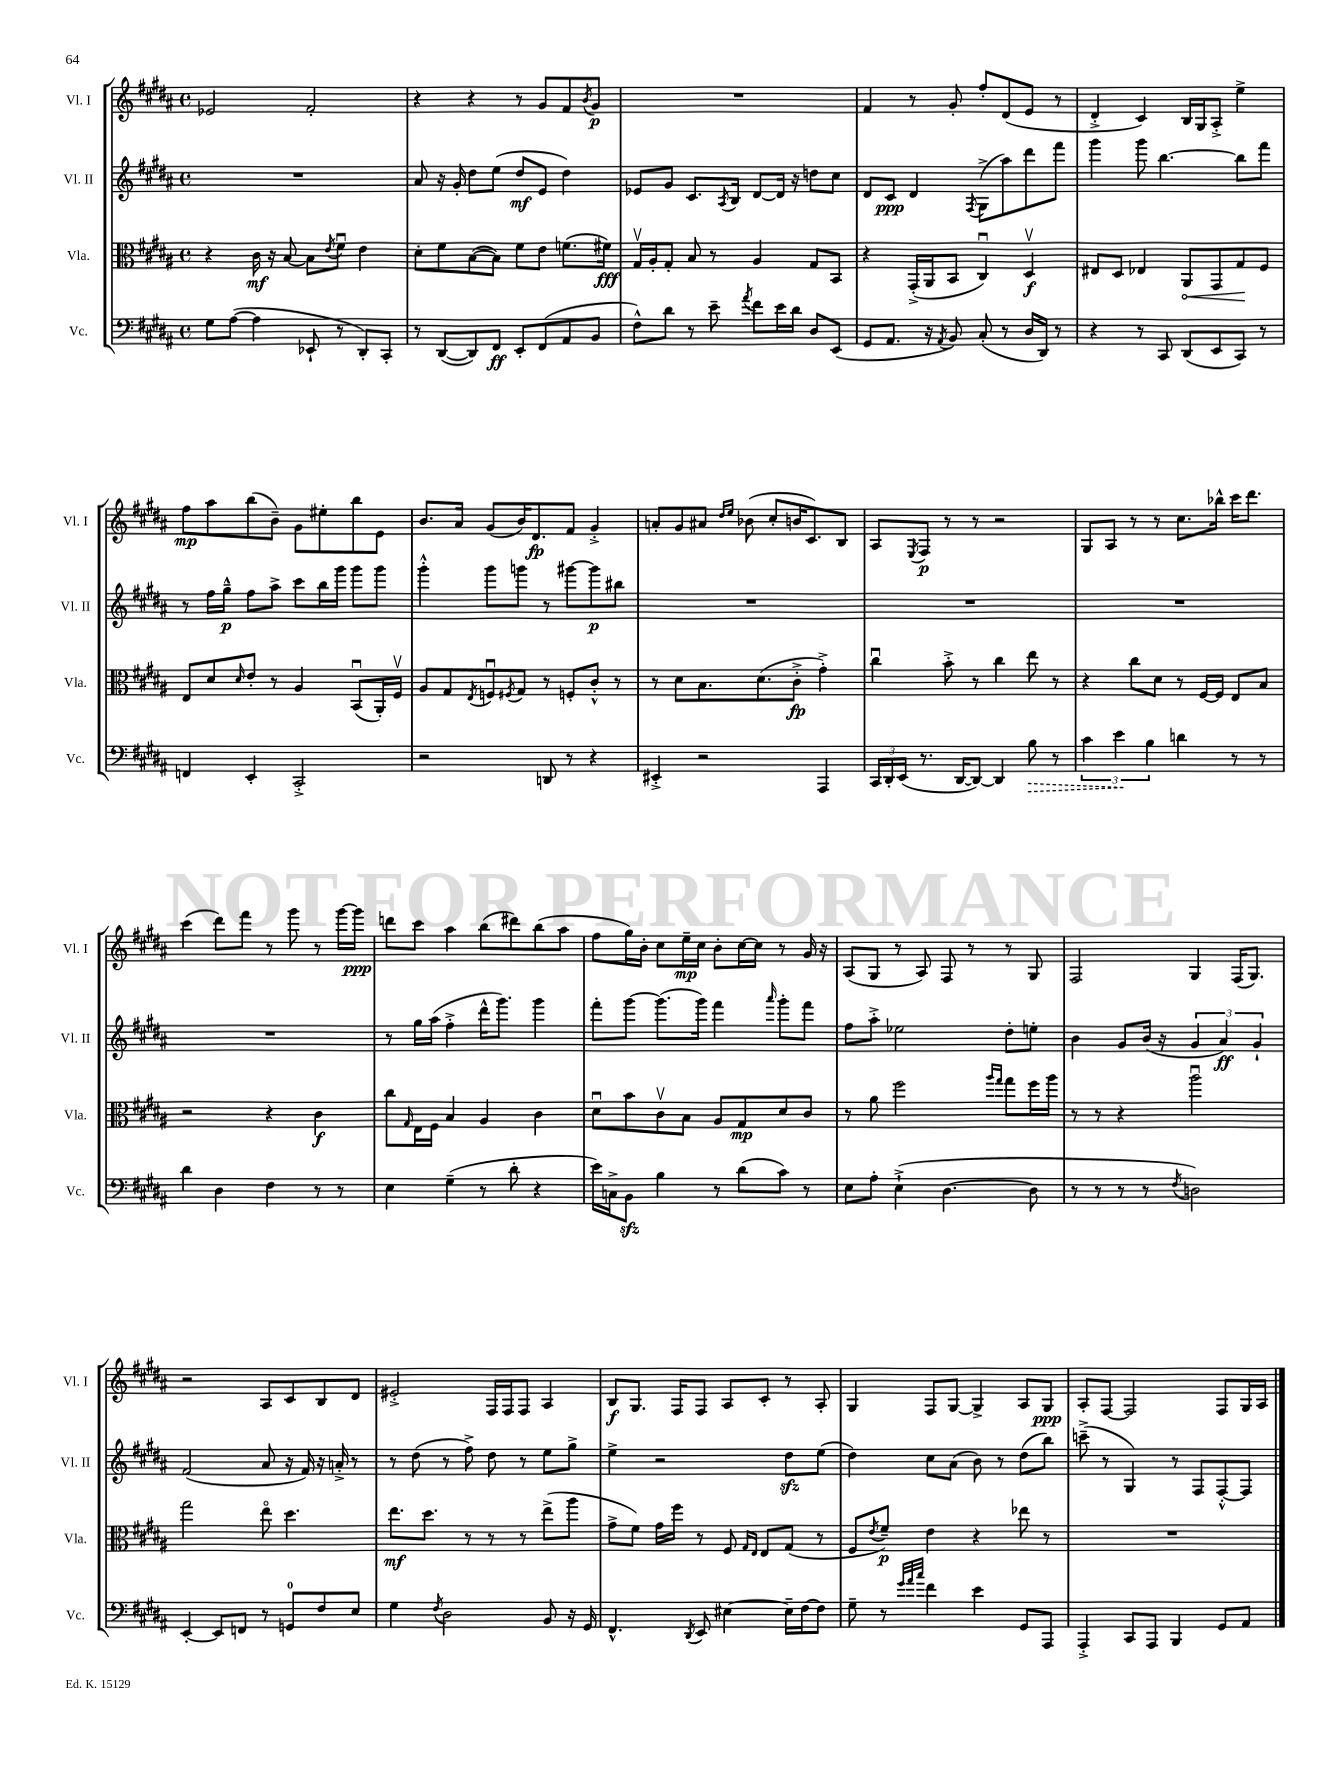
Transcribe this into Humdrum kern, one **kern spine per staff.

**kern	**dynam	**kern	**dynam	**kern	**dynam	**kern	**dynam
*part4	*part4	*part3	*part3	*part2	*part2	*part1	*part1
*staff4	*staff4	*staff3	*staff3	*staff2	*staff2	*staff1	*staff1
*I"Vc.	*	*I"Vla.	*	*I"Vl. II	*	*I"Vl. I	*
*I'Vc.	*	*I'Vla.	*	*I'Vl. II	*	*I'Vl. I	*
*clefF4	*	*clefC3	*	*clefG2	*	*clefG2	*
*k[f#c#g#d#a#]	*	*k[f#c#g#d#a#]	*	*k[f#c#g#d#a#]	*	*k[f#c#g#d#a#]	*
*M4/4	*	*M4/4	*	*M4/4	*	*M4/4	*
*met(c)	*	*met(c)	*	*met(c)	*	*met(c)	*
=139	=139	=139	=139	=139	=139	=139	=139
8G#\L	.	4r	.	1r	.	2e-X/	.
([8A#\J	.	.	.	.	.	.	.
4A#\]	.	16c#\	mf	.	.	.	.
.	.	16r	.	.	.	.	.
.	.	[8B/	.	.	.	.	.
8EE-X`/	.	8B\L]	.	.	.	2f#'/	.
.	.	8qe/	.	.	.	.	.
8r	.	8f#u\J	.	.	.	.	.
8DD#'/L)	.	4e\	.	.	.	.	.
8CC#'/J	.	.	.	.	.	.	.
=140	=140	=140	=140	=140	=140	=140	=140
8r	.	8d#'\L	.	8a#/	.	4r	.
([8DD#/L	.	8f#\	.	16r	.	.	.
.	.	.	.	16g#'/	.	.	.
8DD#/])	.	([8B\	.	8dd#\L	.	4r	.
8FF#/J	ff	8B\J])	.	(8ee\J	.	.	.
8EE'/L	.	8f#\L	.	8dd#/L	mf	8r	.
(8FF#/	.	8e\J	.	8e/J	.	8g#/L	.
8AA#/	.	(8.fn\L	.	4dd#\)	.	8f#/	.
.	.	.	.	.	.	8qb/	.
8BB/J	.	.	.	.	.	8g#/J	p
.	.	16f#X\Jk)	fff	.	.	.	.
=141	=141	=141	=141	=141	=141	=141	=141
8F#^^\L)	.	16G#v/LL	.	8e-X/L	.	1r	.
.	.	16A#'/J	.	.	.	.	.
8d#\J	.	8G#'/J	.	8g#/J	.	.	.
8r	.	8B/	.	8.c#/L	.	.	.
8e~\	.	8r	.	.	.	.	.
.	.	.	.	8qA#/	.	.	.
.	.	.	.	16B/Jk	.	.	.
8qa#/	.	.	.	.	.	.	.
8f#\L	.	4A#/	.	[8d#/L	.	.	.
16e\L	.	.	.	16d#/Jk]	.	.	.
16d#\JJ	.	.	.	16r	.	.	.
8D#/L	.	8G#/L	.	8ddn\L	.	.	.
(8EE/J	.	8BB/J	.	8cc#\J	.	.	.
=142	=142	=142	=142	=142	=142	=142	=142
8GG#/L	.	4r	.	8d#/L	.	4f#/	.
8.AA#/J	.	.	.	8c#/J	ppp	.	.
.	.	(16GG#'^/LL	.	4d#/	.	8r	.
16r	.	16AA#/J	.	.	.	.	.
8qAA#/	.	.	.	.	.	.	.
8BB/)	.	8BB/J	.	.	.	8g#'/	.
.	.	.	.	8qF#/	.	.	.
(8C#'/	.	4C#u/)	.	(8G#^\L	.	8ff#'/L	.
8r	.	.	.	8aa#\)	.	(8d#/	.
16D#/LL	.	4D#v/	f	8ddd#\	.	8e/J	.
16DD#/JJ)	.	.	.	.	.	.	.
8r	.	.	.	8fff#\J	.	8r	.
=143	=143	=143	=143	=143	=143	=143	=143
4r	.	8E#X/L	.	4ggg#\	.	4d#'^/	.
.	.	8D#/J	.	.	.	.	.
8r	.	4E-X/	.	8ggg#\	.	4c#/)	.
8CC#/	.	.	.	[4.bb\	.	.	.
!	!	!	!LO:HP:b	!	!	!	!
(8DD#/L	.	8AA#/L	<	.	.	16B/LL	.
.	.	.	.	.	.	16G#/J	.
8EE/	.	8GG#/	.	.	.	8A#'^/J	.
8CC#/J)	.	8G#/	.	8bb\L]	.	4ee^\	.
8r	.	8F#/J	[	8fff#\J	.	.	.
!!LO:LB:g=z
=144	=144	=144	=144	=144	=144	=144	=144
4FFn/	.	8E/L	.	8r	.	8ff#\L	mp
.	.	8d#/	.	16ff#\LL	.	8aa#\	.
.	.	.	.	16gg#~^^\JJ	p	.	.
.	.	16qqd#/	.	.	.	.	.
4EE'/	.	8e'/J	.	8ff#\L	.	(8bb\	.
.	.	8r	.	8aa#^\J	.	8b~\J)	.
2CC#'^/	.	4A#/	.	8ccc#\L	.	8g#\L	.
.	.	.	.	16bb\L	.	8ee#X'\	.
.	.	.	.	16ggg#\JJ	.	.	.
.	.	(8BBu/L	.	8ggg#\L	.	8bb\	.
.	.	16AA#'/L)	.	8ggg#\J	.	8e\J	.
.	.	16F#v/JJ	.	.	.	.	.
=145	=145	=145	=145	=145	=145	=145	=145
2r	.	8A#/L	.	4ggg#'^^\	.	8.b/L	.
.	.	8G#/	.	.	.	.	.
.	.	.	.	.	.	16a#/Jk	.
.	.	8qE/	.	.	.	.	.
.	.	8Fnu/	.	8ggg#\L	.	(8g#/L	.
.	.	8qF#X/	.	.	.	.	.
.	.	8G#/J	.	8gggn\J	.	16b/K)	.
.	.	.	.	.	.	8.d#/	fp
8DDn/	.	8r	.	8r	.	.	.
8r	.	8Fn'/L	.	[8ggg#X\L	.	8f#/J	.
4r	.	8c#'^^/J	.	8ggg#\]	p	4g#'^/	.
.	.	8r	.	8bb#X\J	.	.	.
=146	=146	=146	=146	=146	=146	=146	=146
4EE#X'^/	.	8r	.	1r	.	8an'/L	.
.	.	8d#\L	.	.	.	8g#/	.
2r	.	8.B\	.	.	.	8a#X/J	.
.	.	.	.	.	.	16qqdd#/LL	.
.	.	.	.	.	.	16qqee/JJ	.
.	.	.	.	.	.	(8b-X\	.
.	.	(8.d#\	.	.	.	.	.
.	.	.	.	.	.	8cc#'/L	.
.	.	8c#'^\J	fp	.	.	16bn/K	.
.	.	.	.	.	.	8.c#/)	.
4AAA#/	.	4g#'^\)	.	.	.	.	.
.	.	.	.	.	.	8B/J	.
=147	=147	=147	=147	=147	=147	=147	=147
24CC#/LL	.	4cc#u\	.	1r	.	8A#/L	.
24DD#'/	.	.	.	.	.	.	.
(24EE/JJ	.	.	.	.	.	.	.
.	.	.	.	.	.	8qE/	.
8.r	.	.	.	.	.	8F#/J	p
.	.	8b'^\	.	.	.	8r	.
[16DD#/KL	.	.	.	.	.	.	.
8DD#/J_)	.	8r	.	.	.	8r	.
4DD#/]	.	4cc#\	.	.	.	2r	.
!	!LO:HP:b	!	!	!	!	!	!
8B\	>	8ee\	.	.	.	.	.
8r	.	8r	.	.	.	.	.
=148	=148	=148	=148	=148	=148	=148	=148
6c#\	.	4r	.	1r	.	8G#/L	.
.	.	.	.	.	.	8A#/J	.
6e\	.	.	.	.	.	.	.
.	.	8cc#\L	.	.	.	8r	.
6B\	]	.	.	.	.	.	.
.	.	8d#\J	.	.	.	8r	.
4dn\	.	8r	.	.	.	8.cc#\L	.
.	.	[16F#/LL	.	.	.	.	.
.	.	16F#/JJ]	.	.	.	16bb-X^^\Jk	.
8r	.	8E/L	.	.	.	16ccc#\KL	.
.	.	.	.	.	.	8.ddd#\J	.
8r	.	8B/J	.	.	.	.	.
!!LO:LB:g=z
=149	=149	=149	=149	=149	=149	=149	=149
4d#\	.	2r	.	1r	.	(4ccc#\	.
4D#\	.	.	.	.	.	8ddd#\L)	.
.	.	.	.	.	.	8fff#\J	.
4F#\	.	4r	.	.	.	8r	.
.	.	.	.	.	.	8ggg#\	.
8r	.	4c#\	f	.	.	8r	.
8r	.	.	.	.	.	[16ggg#\LL	.
.	.	.	.	.	.	16ggg#\JJ]	ppp
=150	=150	=150	=150	=150	=150	=150	=150
4E\	.	8cc#\L	.	8r	.	8dddn\L	.
.	.	16qqG#/	.	.	.	.	.
.	.	16E\L	.	16gg#\LL	.	8ccc#\J	.
.	.	16F#\JJ	.	(16aa#\JJ	.	.	.
(4G#~\	.	4B/	.	4ff#'^\	.	4aa#\	.
8r	.	4A#/	.	16ddd#^^\KL	.	(8bb\L	.
.	.	.	.	8.ggg#\J)	.	.	.
8d#'\	.	.	.	.	.	8ddd#X\)	.
4r	.	4c#\	.	4ggg#\	.	(8bb\	.
.	.	.	.	.	.	8aa#\J	.
=151	=151	=151	=151	=151	=151	=151	=151
16e\LL)	.	8d#u\L	.	8fff#'\L	.	8ff#\L	.
16Cn^\J	.	.	.	.	.	.	.
8BBzz\J	.	8b\	.	[8ggg#\J	.	16gg#\L)	.
.	.	.	.	.	.	16b'\JJ	.
4B\	.	8c#v\	.	(8.ggg#\L]	.	8cc#\L	.
.	.	8B\J	.	.	.	16ee~\L	mp
.	.	.	.	16ggg#\Jk)	.	16cc#\JJ	.
8r	.	8A#/L	.	4fff#\	.	8b'\L	.
(8d#\L	.	8G#/	mp	.	.	[16cc#\L	.
.	.	.	.	.	.	16cc#\JJ]	.
.	.	.	.	16qqaaa#/	.	.	.
8c#\J)	.	8d#/	.	8ggg#'\L	.	8r	.
8r	.	8c#/J	.	8fff#\J	.	16g#/	.
.	.	.	.	.	.	16r	.
=152	=152	=152	=152	=152	=152	=152	=152
8E\L	.	8r	.	8ff#\L	.	(8A#/L	.
8A#'\J	.	8a#\	.	8aa#'^\J	.	8G#/J	.
(4E`^\	.	2ff#\	.	2ee-X\	.	8r	.
.	.	.	.	.	.	8A#/)	.
[4.D#\	.	.	.	.	.	8F#/	.
.	.	.	.	.	.	8r	.
.	.	16qqaa#/LL	.	.	.	.	.
.	.	16qqgg#/JJ	.	.	.	.	.
.	.	8gg#\L	.	8dd#'\L	.	8r	.
8D#\]	.	16ff#\L	.	8een'\J	.	8G#/	.
.	.	16aa#\JJ	.	.	.	.	.
=153	=153	=153	=153	=153	=153	=153	=153
8r	.	8r	.	4b\	.	2F#/	.
8r	.	8r	.	.	.	.	.
8r	.	4r	.	8g#/L	.	.	.
8r	.	.	.	(16b/Jk	.	.	.
.	.	.	.	16r	.	.	.
8qF#/	.	.	.	.	.	.	.
2Dn\)	.	2aa#u\	.	6g#/	.	4G#/	.
.	.	.	.	6a#/)	ff	.	.
.	.	.	.	.	.	(16F#/KL	.
.	.	.	.	.	.	8.G#/J)	.
.	.	.	.	6g#`/	.	.	.
!!LO:LB:g=z
=154	=154	=154	=154	=154	=154	=154	=154
[4EE'/	.	2gg#\	.	(2f#/	.	2r	.
8EE/L]	.	.	.	.	.	.	.
8FFn/J	.	.	.	.	.	.	.
8r	.	8ee\	.	8a#/	.	8A#/L	.
8GGn/L	.	4.dd#\	.	16r	.	8c#/	.
.	.	.	.	16f#/)	.	.	.
8F#/	.	.	.	16r	.	8B/	.
.	.	.	.	16an'^/	.	.	.
8E/J	.	.	.	8r	.	8d#/J	.
=155	=155	=155	=155	=155	=155	=155	=155
4G#\	.	8.ee\L	mf	8r	.	2e#X'^/	.
.	.	.	.	(8dd#\	.	.	.
.	.	8.dd#\J	.	.	.	.	.
8qF#/	.	.	.	.	.	.	.
2D#\	.	.	.	8r	.	.	.
.	.	8r	.	8ff#^\)	.	.	.
.	.	8r	.	8dd#\	.	16F#/LL	.
.	.	.	.	.	.	16F#/J	.
.	.	8r	.	8r	.	8F#/J	.
8BB/	.	(8ee^\L	.	8ee\L	.	4A#/	.
16r	.	8aa#\J	.	8gg#^\J	.	.	.
16GG#/	.	.	.	.	.	.	.
=156	=156	=156	=156	=156	=156	=156	=156
4.FF#^^/	.	8g#^\L	.	4ee^\	.	8B/L	f
.	.	8f#\J)	.	.	.	8.G#/J	.
.	.	16g#\LL	.	2r	.	.	.
.	.	16ff#\JJ	.	.	.	16F#/KL	.
8qDD#/	.	.	.	.	.	.	.
8EE/	.	8r	.	.	.	8F#/J	.
[4E#X\	.	8F#/	.	.	.	8A#/L	.
.	.	16qqG#/LL	.	.	.	.	.
.	.	16qqE/JJ	.	.	.	.	.
.	.	8E/L	.	.	.	8c#'/J	.
16E#~\LL]	.	(8G#/J	.	8dd#zz\L	.	8r	.
[16F#\J	.	.	.	.	.	.	.
8F#\J]	.	8r	.	(8ee\J	.	8A#'/	.
=157	=157	=157	=157	=157	=157	=157	=157
8G#~\	.	8F#/L	.	4dd#\)	.	4G#/	.
.	.	8qe/	.	.	.	.	.
8r	.	8f#~/J)	p	.	.	.	.
32qqg#/LLL	.	.	.	.	.	.	.
32qqa#/	.	.	.	.	.	.	.
32qqcc#/JJJ	.	.	.	.	.	.	.
4f#\	.	4e\	.	8cc#\L	.	8F#/L	.
.	.	.	.	(8a#\J	.	[8G#/J	.
4e\	.	4r	.	8b\)	.	4G#^/]	.
.	.	.	.	8r	.	.	.
8GG#/L	.	8ee-X\	.	(8dd#\L	.	8A#/L	.
8AAA#/J	.	8r	.	8bb\J)	.	8G#/J	ppp
=158	=158	=158	=158	=158	=158	=158	=158
4AAA#'^/	.	1r	.	(8cccn~^\	.	8A#'/L	.
.	.	.	.	8r	.	[8F#/J	.
8CC#/L	.	.	.	4G#/)	.	2F#/]	.
8AAA#/J	.	.	.	.	.	.	.
4BBB/	.	.	.	8r	.	.	.
.	.	.	.	8F#/L	.	.	.
8GG#/L	.	.	.	[8F#'^^/	.	8F#/L	.
8AA#/J	.	.	.	8F#/J]	.	16G#/L	.
.	.	.	.	.	.	16A#/JJ	.
==	==	==	==	==	==	==	==
*-	*-	*-	*-	*-	*-	*-	*-
